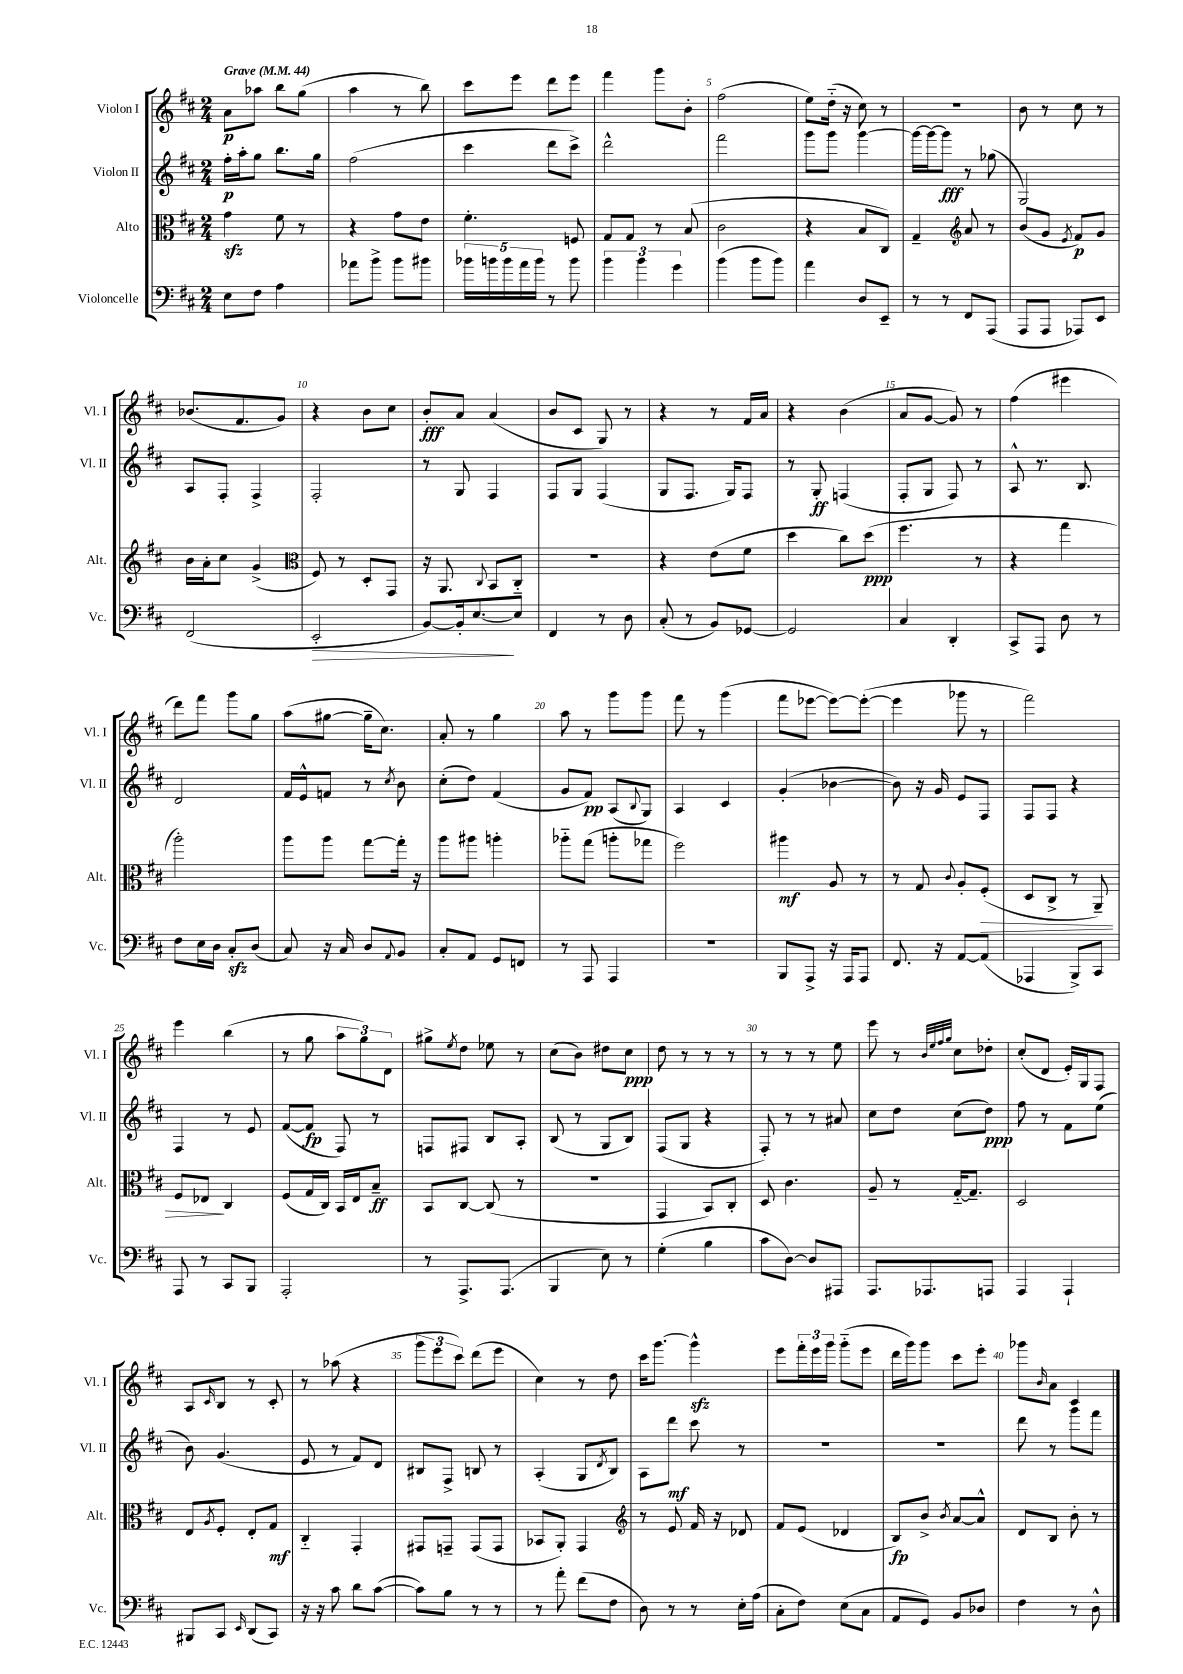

**kern	**dynam	**kern	**dynam	**kern	**dynam	**kern	**dynam
*part4	*part4	*part3	*part3	*part2	*part2	*part1	*part1
*staff4	*staff4	*staff3	*staff3	*staff2	*staff2	*staff1	*staff1
*I"Violoncelle	*	*I"Alto	*	*I"Violon II	*	*I"Violon I	*
*I'Vc.	*	*I'Alt.	*	*I'Vl. II	*	*I'Vl. I	*
*clefF4	*	*clefC3	*	*clefG2	*	*clefG2	*
*k[f#c#]	*	*k[f#c#]	*	*k[f#c#]	*	*k[f#c#]	*
*M2/4	*	*M2/4	*	*M2/4	*	*M2/4	*
*MM44	*	*MM44	*	*MM44	*	*MM44	*
=1	=1	=1	=1	=1	=1	=1	=1
!	!	!	!	!	!	!LO:TX:a:B:t=Grave	!
8E\L	.	4gzz\	.	16ff#'\LL	p	8a\L	p
.	.	.	.	16aa'\J	.	.	.
8F#\J	.	.	.	8gg\J	.	8aa-X\J	.
4A\	.	8f#\	.	8.bb\L	.	8bb\L	.
.	.	8r	.	.	.	(8gg\J	.
.	.	.	.	16gg\Jk	.	.	.
=2	=2	=2	=2	=2	=2	=2	=2
8a-X\L	.	4r	.	(2ff#\	.	4aa\	.
8b^\J	.	.	.	.	.	.	.
8b\L	.	8g\L	.	.	.	8r	.
8b#X\J	.	8e\J	.	.	.	8bb\)	.
=3	=3	=3	=3	=3	=3	=3	=3
20b-X\LL	.	4.f#'\	.	4ccc#\	.	8ccc#\L	.
20bn\	.	.	.	.	.	.	.
20b\	.	.	.	.	.	.	.
.	.	.	.	.	.	8eee\J	.
20a\	.	.	.	.	.	.	.
20b\JJ	.	.	.	.	.	.	.
8r	.	.	.	8ddd\L	.	8ddd\L	.
8b\	.	8Fn/	.	8ccc#^\J)	.	8eee\J	.
=4	=4	=4	=4	=4	=4	=4	=4
6b\	.	8G/L	.	2ddd^^\	.	4fff#\	.
.	.	8G/J	.	.	.	.	.
6b\	.	.	.	.	.	.	.
.	.	8r	.	.	.	8ggg\L	.
6g\	.	.	.	.	.	.	.
.	.	(8B/	.	.	.	8b'\J	.
=5	=5	=5	=5	=5	=5	=5	=5
(4b\	.	2c#\	.	2fff#\	.	(2ff#\	.
8b\L	.	.	.	.	.	.	.
8b\J)	.	.	.	.	.	.	.
=6	=6	=6	=6	=6	=6	=6	=6
4a\	.	4r	.	8ggg\L	.	8ee\L)	.
.	.	.	.	8ggg\J	.	(16dd\Jk	.
.	.	.	.	.	.	16r	.
8D/L	.	8B/L	.	[4ggg\	.	8cc#\)	.
8EE~/J	.	8C#/J)	.	.	.	8r	.
=7	=7	=7	=7	=7	=7	=7	=7
8r	.	4G~/	.	16ggg\LL_	.	2r	.
.	.	.	.	16ggg\J_	.	.	.
8r	.	.	.	8ggg\J]	fff	.	.
*	*	*clefG2	*	*	*	*	*
8FF#/L	.	8a/	.	8r	.	.	.
(8AAA/J	.	8r	.	(8gg-X\	.	.	.
=8	=8	=8	=8	=8	=8	=8	=8
8AAA/L	.	(8b/L	.	2G/)	.	8b\	.
8AAA/J	.	8g/J	.	.	.	8r	.
.	.	8qe/	.	.	.	.	.
8AAA-X/L)	.	8f#/L)	p	.	.	8cc#\	.
8EE/J	.	8g/J	.	.	.	8r	.
!!LO:LB:g=z
=9	=9	=9	=9	=9	=9	=9	=9
(2FF#/	.	16b\LL	.	8A/L	.	(8.b-X/L	.
.	.	16a'\J	.	.	.	.	.
.	.	8cc#\J	.	8F#'/J	.	.	.
.	.	.	.	.	.	8.f#/	.
.	.	(4g^/	.	4F#^/	.	.	.
.	.	.	.	.	.	8g/J)	.
=10	=10	=10	=10	=10	=10	=10	=10
*	*	*clefC3	*	*	*	*	*
!	!LO:HP:b	!	!	!	!	!	!
2EE'/	>	8F#/)	.	2F#'/	.	4r	.
.	.	8r	.	.	.	.	.
.	.	8D'/L	.	.	.	8b\L	.
.	.	8GG/J	.	.	.	8cc#\J	.
=11	=11	=11	=11	=11	=11	=11	=11
[8BB/L)	.	16r	.	8r	.	8b'/L	fff
.	.	8.AA/	.	.	.	.	.
16BB'/k]	.	.	.	8G/	.	8a/J	.
[8.E/	.	.	.	.	.	.	.
.	.	8qqC#/	.	.	.	.	.
.	.	8BB/L	.	4F#/	.	(4a/	.
8E/J]	]	8C#/J	.	.	.	.	.
=12	=12	=12	=12	=12	=12	=12	=12
4FF#/	.	2r	.	8F#/L	.	8b/L	.
.	.	.	.	8G/J	.	8c#/J	.
8r	.	.	.	(4F#/	.	8G/)	.
8D\	.	.	.	.	.	8r	.
=13	=13	=13	=13	=13	=13	=13	=13
(8C#'/	.	4r	.	8G/L	.	4r	.
8r	.	.	.	8.F#/J	.	.	.
8BB/L)	.	(8e\L	.	.	.	8r	.
.	.	.	.	16G/KL)	.	.	.
[8GG-X/J	.	8f#\J	.	8F#/J	.	16f#/LL	.
.	.	.	.	.	.	16a/JJ	.
=14	=14	=14	=14	=14	=14	=14	=14
2GG-/]	.	4dd\	.	8r	.	4r	.
.	.	.	.	8G'/	ff	.	.
.	.	8cc#\L)	.	(4Fn/	.	(4b\	.
.	.	(8dd\J	ppp	.	.	.	.
=15	=15	=15	=15	=15	=15	=15	=15
4C#/	.	4.ff#\	.	8F#'/L	.	8a/L	.
.	.	.	.	8G/J	.	[8g/J	.
4DD'/	.	.	.	8F#/)	.	8g/])	.
.	.	8r	.	8r	.	8r	.
=16	=16	=16	=16	=16	=16	=16	=16
8CC#^/L	.	4r	.	8A^^/	.	(4ff#\	.
8AAA/J	.	.	.	8.r	.	.	.
8D\	.	4gg\	.	.	.	4eee#X\	.
.	.	.	.	8.B/	.	.	.
8r	.	.	.	.	.	.	.
!!LO:LB:g=z
=17	=17	=17	=17	=17	=17	=17	=17
8F#\L	.	2aa'\)	.	2d/	.	8ddd\L)	.
16E\L	.	.	.	.	.	8fff#\J	.
16D\JJ	.	.	.	.	.	.	.
8C#zz'/L	.	.	.	.	.	8ggg\L	.
(8D/J	.	.	.	.	.	8gg\J	.
=18	=18	=18	=18	=18	=18	=18	=18
8C#/)	.	8aa\L	.	16f#/LL	.	(8aa\L	.
.	.	.	.	16e^^/J	.	.	.
16r	.	8aa\J	.	8fn/J	.	[8gg#X\J	.
16C#/	.	.	.	.	.	.	.
8D/L	.	[8gg\L	.	8r	.	16gg#~\KL]	.
.	.	.	.	.	.	8.cc#\J)	.
8qqAA/	.	.	.	8qcc#/	.	.	.
8BB/J	.	16gg'\Jk]	.	8b\	.	.	.
.	.	16r	.	.	.	.	.
=19	=19	=19	=19	=19	=19	=19	=19
8C#'/L	.	8aa\L	.	(8cc#'\L	.	8a'/	.
8AA/J	.	8aa#X\J	.	8dd\J)	.	8r	.
8GG/L	.	4aan'\	.	(4f#/	.	4gg\	.
8FFn/J	.	.	.	.	.	.	.
=20	=20	=20	=20	=20	=20	=20	=20
8r	.	8aa-X\L	.	8g/L	.	8aa\	.
8AAA/	.	(8gg\J	.	8f#/J)	pp	8r	.
4AAA/	.	8aan'\L	.	(8A/L	.	8ggg\L	.
.	.	.	.	8qqB/	.	.	.
.	.	8gg-X\J	.	8G/J)	.	8ggg\J	.
=21	=21	=21	=21	=21	=21	=21	=21
2r	.	2ff#\)	.	4A/	.	8fff#\	.
.	.	.	.	.	.	8r	.
.	.	.	.	4c#/	.	(4ggg\	.
=22	=22	=22	=22	=22	=22	=22	=22
8BBB/L	.	4aa#X\	mf	(4g'/	.	8fff#\L	.
8AAA^/J	.	.	.	.	.	[8eee-X\J	.
16r	.	8A/	.	[4b-X\	.	8eee-\L_)	.
16AAA/KL	.	.	.	.	.	.	.
8AAA/J	.	8r	.	.	.	(8eee-'\J_	.
=23	=23	=23	=23	=23	=23	=23	=23
8.FF#/	.	8r	.	8b-\])	.	4eee-\]	.
.	.	8G/	.	16r	.	.	.
16r	.	.	.	16g/	.	.	.
.	.	8qqc#/	.	.	.	.	.
[8AA/L	.	8A'/L	.	8e/L	.	8ggg-X\	.
!	!	!	!LO:HP:b	!	!	!	!
(8AA/J]	.	(8F#'/J	>	8F#/J	.	8r	.
=24	=24	=24	=24	=24	=24	=24	=24
4AAA-X/	.	8D/L	.	8F#/L	.	2fff#\)	.
.	.	8C#^/J	.	8F#/J	.	.	.
8BBB^/L)	.	8r	.	4r	.	.	.
8CC#/J	.	8AA~/)	.	.	.	.	.
!!LO:LB:g=z
=25	=25	=25	=25	=25	=25	=25	=25
8AAA/	.	8F#/L	.	4F#/	.	4eee\	.
8r	.	8E-X/J	.	.	.	.	.
8CC#/L	.	4C#/	]	8r	.	(4bb\	.
8BBB/J	.	.	.	8e/	.	.	.
=26	=26	=26	=26	=26	=26	=26	=26
2AAA'/	.	(8F#/L	.	([8f#/L	.	8r	.
.	.	16G/L	.	8f#/J]	fp	8gg\	.
.	.	16C#/JJ)	.	.	.	.	.
.	.	16BB/LL	.	8F#/)	.	12aa\L	.
.	.	16E/J	.	.	.	.	.
.	.	.	.	.	.	12gg\)	.
.	.	8B~/J	ff	8r	.	.	.
.	.	.	.	.	.	12d\J	.
=27	=27	=27	=27	=27	=27	=27	=27
8r	.	8BB/L	.	8Fn/L	.	8gg#X^\L	.
.	.	.	.	.	.	8qee/	.
8.AAA^/L	.	[8C#/J	.	8F#X/J	.	8dd\J	.
.	.	(8C#/]	.	8B/L	.	8ee-X\	.
(8.AAA/J	.	.	.	.	.	.	.
.	.	8r	.	8A'/J	.	8r	.
=28	=28	=28	=28	=28	=28	=28	=28
4BBB/	.	2r	.	(8B/	.	(8cc#\L	.
.	.	.	.	8r	.	8b\J)	.
8E\)	.	.	.	8G/L	.	8dd#X\L	.
8r	.	.	.	8B/J)	.	8cc#\J	ppp
=29	=29	=29	=29	=29	=29	=29	=29
(4G'\	.	4GG/	.	(8F#/L	.	8dd\	.
.	.	.	.	8G/J	.	8r	.
4B\	.	8BB/L)	.	4r	.	8r	.
.	.	8C#'/J	.	.	.	8r	.
=30	=30	=30	=30	=30	=30	=30	=30
8c#\L	.	8D/	.	8F#'/)	.	8r	.
[8D\J)	.	4.c#\	.	8r	.	8r	.
8D/L]	.	.	.	8r	.	8r	.
8AAA#X/J	.	.	.	8a#X/	.	8ee\	.
=31	=31	=31	=31	=31	=31	=31	=31
8.AAA/L	.	8A~/	.	8cc#\L	.	8eee\	.
.	.	8r	.	8dd\J	.	8r	.
8.AAA-X/	.	.	.	.	.	.	.
.	.	.	.	.	.	32qqb/LLL	.
.	.	.	.	.	.	32qqee/	.
.	.	.	.	.	.	32qqff#/	.
.	.	.	.	.	.	32qqgg/JJJ	.
.	.	[16G/KL	.	(8cc#\L	.	8cc#\L	.
.	.	8.G~/J]	.	.	.	.	.
8AAAn/J	.	.	.	8dd\J)	ppp	8dd-X'\J	.
=32	=32	=32	=32	=32	=32	=32	=32
4AAA/	.	2D/	.	8ff#\	.	(8cc#'/L	.
.	.	.	.	8r	.	8d/J	.
4AAA`/	.	.	.	8f#\L	.	16e'/LL)	.
.	.	.	.	.	.	16G/J	.
.	.	.	.	(8ee\J	.	8F#/J	.
!!LO:LB:g=z
=33	=33	=33	=33	=33	=33	=33	=33
8BBB#X/L	.	8E/L	.	8b\)	.	8A/L	.
.	.	8qA/	.	.	.	16qqc#/	.
8CC#/J	.	8F#'/J	.	(4.g/	.	8B/J	.
16qqEE/	.	.	.	.	.	.	.
(8DD/L	.	8E'/L	.	.	.	8r	.
8CC#/J)	.	8G/J	mf	.	.	8c#'/	.
=34	=34	=34	=34	=34	=34	=34	=34
16r	.	4C#/	.	8e/	.	8r	.
16r	.	.	.	.	.	.	.
8c#\	.	.	.	8r	.	(8aa-X\	.
8d\L	.	4GG'/	.	8f#/L)	.	4r	.
([8c#\J	.	.	.	8d/J	.	.	.
=35	=35	=35	=35	=35	=35	=35	=35
8c#\L])	.	8GG#X/L	.	8B#X/L	.	12ggg\L	.
.	.	.	.	.	.	12eee\	.
8B\J	.	8GGn~/J	.	8F#^/J	.	.	.
.	.	.	.	.	.	12ccc#\J)	.
8r	.	(8GG/L	.	8Bn/	.	(8ddd\L	.
8r	.	8GG/J	.	8r	.	8eee\J	.
=36	=36	=36	=36	=36	=36	=36	=36
8r	.	8BB-X/L	.	(4A'/	.	4cc#\)	.
8a'\	.	8AA'/J)	.	.	.	.	.
(8f#\L	.	4GG/	.	8G/L	.	8r	.
.	.	.	.	8qd/	.	.	.
8F#\J	.	.	.	8B/J)	.	8dd\	.
=37	=37	=37	=37	=37	=37	=37	=37
*	*	*clefG2	*	*	*	*	*
8D\)	.	8r	.	8A\L	.	16ccc#\KL	.
.	.	.	.	.	.	[8.ggg\J	.
8r	.	8e/	.	8ddd\J	mf	.	.
8r	.	16f#/	.	8ccc#\	.	4gggzz^^\]	.
.	.	16r	.	.	.	.	.
16E'\LL	.	8d-X/	.	8r	.	.	.
(16A\JJ	.	.	.	.	.	.	.
=38	=38	=38	=38	=38	=38	=38	=38
8C#'\L	.	8f#/L	.	2r	.	8eee\L	.
8F#\J)	.	(8e/J	.	.	.	24fff#'\L	.
.	.	.	.	.	.	24eee\	.
.	.	.	.	.	.	24ggg\JJ	.
(8E\L	.	4d-X/	.	.	.	(8ggg\L	.
8C#\J	.	.	.	.	.	8eee\J	.
=39	=39	=39	=39	=39	=39	=39	=39
8AA/L	.	8B/L)	fp	2r	.	16ddd\LL	.
.	.	.	.	.	.	16ggg\J)	.
8GG/J)	.	8b^/J	.	.	.	8ggg\J	.
.	.	8qb/	.	.	.	.	.
8BB/L	.	[8a/L	.	.	.	8ccc#\L	.
8D-X/J	.	8a^^/J]	.	.	.	8eee'\J	.
=40	=40	=40	=40	=40	=40	=40	=40
4F#\	.	8d/L	.	8ddd\	.	8ggg-X\L	.
.	.	.	.	.	.	16qqb/	.
.	.	8B/J	.	8r	.	8a\J	.
8r	.	8b'\	.	8ggg\L	.	4c#/	.
8D^^\	.	8r	.	8fff#\J	.	.	.
==	==	==	==	==	==	==	==
*-	*-	*-	*-	*-	*-	*-	*-
